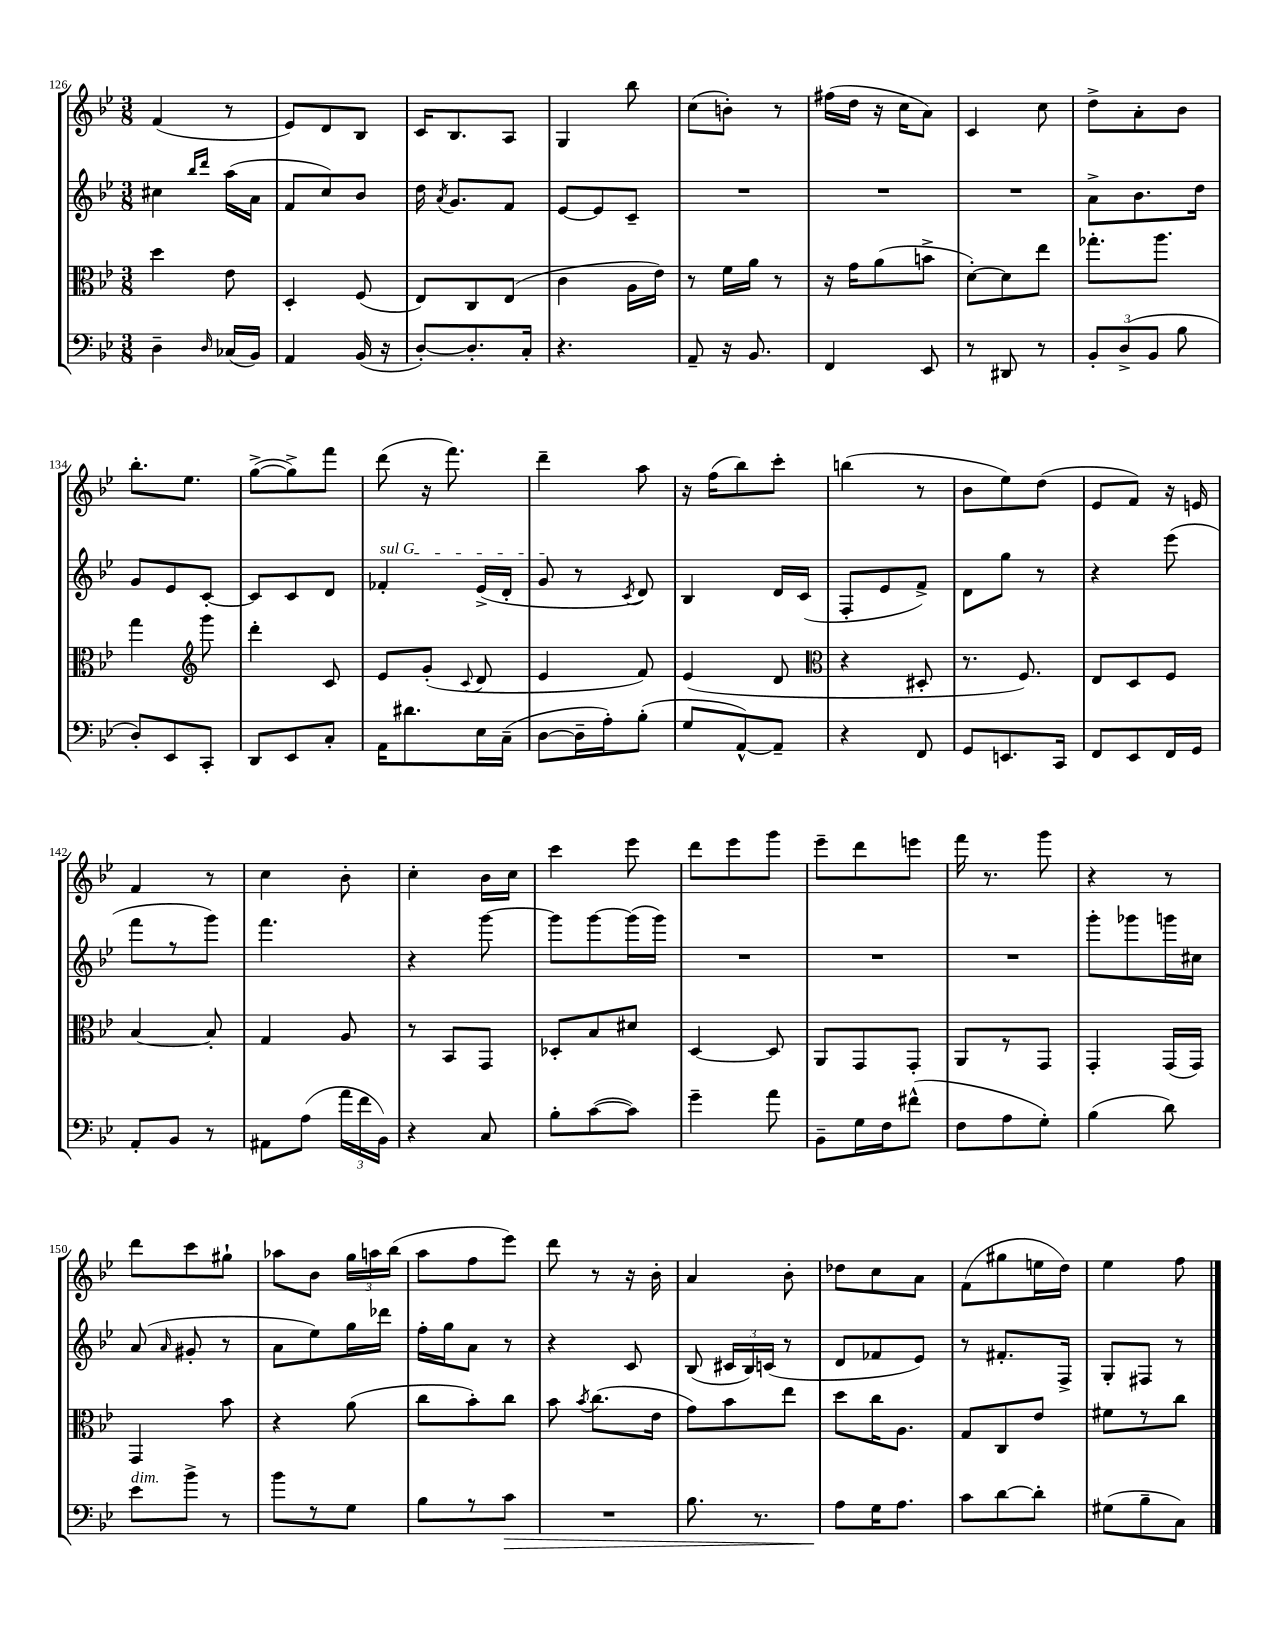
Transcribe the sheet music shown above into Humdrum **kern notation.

**kern	**dynam	**kern	**kern	**kern
*part4	*part4	*part3	*part2	*part1
*staff4	*staff4	*staff3	*staff2	*staff1
*clefF4	*	*clefC3	*clefG2	*clefG2
*k[b-e-]	*	*k[b-e-]	*k[b-e-]	*k[b-e-]
*M3/8	*	*M3/8	*M3/8	*M3/8
=126	=126	=126	=126	=126
4D~\	.	4dd\	4cc#X\	(4f/
.	.	.	16qqbb-/LL	.
16qqD/	.	.	16qqddd/JJ	.
(16C-X/LL	.	8e-\	(16aa\LL	8r
16BB-/JJ)	.	.	16a\JJ	.
=127	=127	=127	=127	=127
4AA/	.	4D'/	8f/L	8e-/L)
.	.	.	8cc/)	8d/
(16BB-/	.	(8F/	8b-/J	8B-/J
16r	.	.	.	.
=128	=128	=128	=128	=128
[8D'/L)	.	8E-/L)	16dd\	16c/KL
.	.	.	8qa/	.
.	.	.	8.g/L	8.B-/
8.D'/]	.	8C/	.	.
.	.	(8E-/J	8f/J	8A/J
16C'/Jk	.	.	.	.
=129	=129	=129	=129	=129
4.r	.	4c\	[8e-/L	4G/
.	.	.	8e-/]	.
.	.	16A\LL	8c~/J	8bb-\
.	.	16e-\JJ)	.	.
=130	=130	=130	=130	=130
8AA~/	.	8r	4.r	(8cc\L
16r	.	16f\LL	.	8bn'\J)
8.BB-/	.	16a\JJ	.	.
.	.	8r	.	8r
=131	=131	=131	=131	=131
4FF/	.	16r	4.r	(16ff#X\LL
.	.	16g\KL	.	16dd\JJ
.	.	(8a\	.	16r
.	.	.	.	16cc\KL
8EE-/	.	8bn^\J	.	8a\J)
=132	=132	=132	=132	=132
8r	.	[8d'\L)	4.r	4c/
8DD#X/	.	8d\]	.	.
8r	.	8ee-\J	.	8cc\
=133	=133	=133	=133	=133
12BB-'/L	.	8.gg-X'\L	8a^\L	8dd^\L
(12D^/	.	.	.	.
.	.	.	8.b-\	8a'\
12BB-/J	.	.	.	.
.	.	8.aa\J	.	.
8B-\	.	.	.	8b-\J
.	.	.	16dd\Jk	.
!!LO:LB:g=z
=134	=134	=134	=134	=134
8D'/L)	.	4gg\	8g/L	8.bb-'\L
8EE-/	.	.	8e-/	.
.	.	.	.	8.ee-\J
*	*	*clefG2	*	*
8CC'/J	.	8ggg\	[8c'/J	.
=135	=135	=135	=135	=135
8DD/L	.	4ddd'\	8c/L]	([8gg^\L
8EE-/	.	.	8c/	8gg^\])
8C'/J	.	8c/	8d/J	8fff\J
=136	=136	=136	=136	=136
!	!	!	!LO:TX:a:i:t=sul G	!
16AA\KL	.	8e-/L	4f-X'/	(8ddd\
8.d#X\	.	.	.	.
.	.	(8g'/J	.	16r
.	.	.	.	8.fff\)
.	.	8qqc/	.	.
16E-\L	.	8d/	(16e-^/LL	.
(16C~\JJ	.	.	16d'/JJ	.
=137	=137	=137	=137	=137
[8D\L	.	4e-/	8g/	4ddd~\
16D~\L]	.	.	8r	.
16A'\J)	.	.	.	.
.	.	.	8qc/	.
(8B-'\J	.	8f/)	8d/)	8aa\
=138	=138	=138	=138	=138
8G/L	.	(4e-/	4B-/	16r
.	.	.	.	(16ff\KL
[8AA^^/)	.	.	.	8bb-\)
8AA~/J]	.	8d/	16d/LL	8ccc'\J
.	.	.	(16c/JJ	.
=139	=139	=139	=139	=139
*	*	*clefC3	*	*
4r	.	4r	8F'/L	(4bbn\
.	.	.	8e-/	.
8FF/	.	8D#X'/	8f^/J)	8r
=140	=140	=140	=140	=140
8GG/L	.	8.r	8d\L	8b-\L
8.EEn/	.	.	8gg\J	8ee-\)
.	.	8.F/)	.	.
.	.	.	8r	(8dd\J
16CC/Jk	.	.	.	.
=141	=141	=141	=141	=141
8FF/L	.	8E-/L	4r	8e-/L
8EE-/	.	8D/	.	8f/J)
16FF/L	.	8F/J	(8eee-\	16r
16GG/JJ	.	.	.	16en/
!!LO:LB:g=z
=142	=142	=142	=142	=142
8AA'/L	.	[4B-/	8fff\L	4f/
8BB-/J	.	.	8r	.
8r	.	8B-'/]	8ggg\J)	8r
=143	=143	=143	=143	=143
8AA#X\L	.	4G/	4.fff\	4cc\
(8A\J	.	.	.	.
24a\LL	.	8A/	.	8b-'\
24f\	.	.	.	.
24BB-\JJ)	.	.	.	.
=144	=144	=144	=144	=144
4r	.	8r	4r	4cc'\
.	.	8BB-/L	.	.
8C/	.	8GG/J	[8ggg\	16b-\LL
.	.	.	.	16cc\JJ
=145	=145	=145	=145	=145
8B-'\L	.	8D-X'/L	8ggg\L]	4ccc\
([8c\	.	8B-/	[8ggg\	.
8c\J])	.	8d#X/J	(16ggg\L]	8eee-\
.	.	.	16ggg\JJ)	.
=146	=146	=146	=146	=146
4g~\	.	[4D/	4.r	8ddd\L
.	.	.	.	8eee-\
8a\	.	8D/]	.	8ggg\J
=147	=147	=147	=147	=147
8BB-~\L	.	8AA/L	4.r	8eee-~\L
16G\L	.	8GG/	.	8ddd\
16F\J	.	.	.	.
(8f#X^^\J	.	8GG'/J	.	8eeen\J
=148	=148	=148	=148	=148
8F\L	.	8AA/L	4.r	16fff\
.	.	.	.	8.r
8A\	.	8r	.	.
8G'\J)	.	8GG/J	.	8ggg\
=149	=149	=149	=149	=149
(4B-\	.	4GG'/	8ggg'\L	4r
.	.	.	8ggg-X\	.
8d\)	.	(16GG/LL	16gggn\L	8r
.	.	16GG/JJ)	16cc#X\JJ	.
!!LO:LB:g=z
=150	=150	=150	=150	=150
!LO:TX:a:i:t=dim.	!	!	!	!
8e-\L	.	4GG/	(8a/	8ddd\L
.	.	.	16qqa/	.
8b-^\J	.	.	8g#X'/	8ccc\
8r	.	8b-\	8r	8gg#X`\J
=151	=151	=151	=151	=151
8b-\L	.	4r	8a\L	8aa-X\L
8r	.	.	8ee-\)	8b-\J
8G\J	.	(8a\	16gg\L	24gg\LL
.	.	.	.	24aan\
.	.	.	16ddd-X\JJ	.
.	.	.	.	(24bb-\JJ
=152	=152	=152	=152	=152
8B-\L	.	8cc\L	16ff'\LL	8aa\L
.	.	.	16gg\J	.
8r	.	8b-'\)	8a\J	8ff\
!	!LO:HP:b	!	!	!
8c\J	>	8cc\J	8r	8eee-\J)
=153	=153	=153	=153	=153
4.r	.	8b-\	4r	8ddd\
.	.	8qb-/	.	.
.	.	(8.cc\L	.	8r
.	.	.	8c/	16r
.	.	16e-\Jk	.	16b-'\
=154	=154	=154	=154	=154
8.B-\	.	8g\L)	(8B-/	4a/
.	.	8b-\	24c#X/LL	.
.	.	.	24B-/)	.
8.r	.	.	.	.
.	.	.	(24cn/JJ	.
.	.	8ee-\J	8r	8b-'\
=155	=155	=155	=155	=155
8A\L	.	8dd\L	8d/L	8dd-X\L
16G\K	]	16cc\K	8f-X/	8cc\
8.A\J	.	8.A\J	.	.
.	.	.	8e-/J)	8a\J
=156	=156	=156	=156	=156
8c\L	.	8G/L	8r	(8f\L
[8d\	.	8C/	8.f#X'/L	8gg#X\
8d'\J]	.	8e-/J	.	16een\L
.	.	.	16F^/Jk	16dd\JJ)
=157	=157	=157	=157	=157
(8G#X\L	.	8f#X\L	8G'/L	4ee-\
8B-~\	.	8r	8F#X/J	.
8C\J)	.	8cc\J	8r	8ff\
==	==	==	==	==
*-	*-	*-	*-	*-
